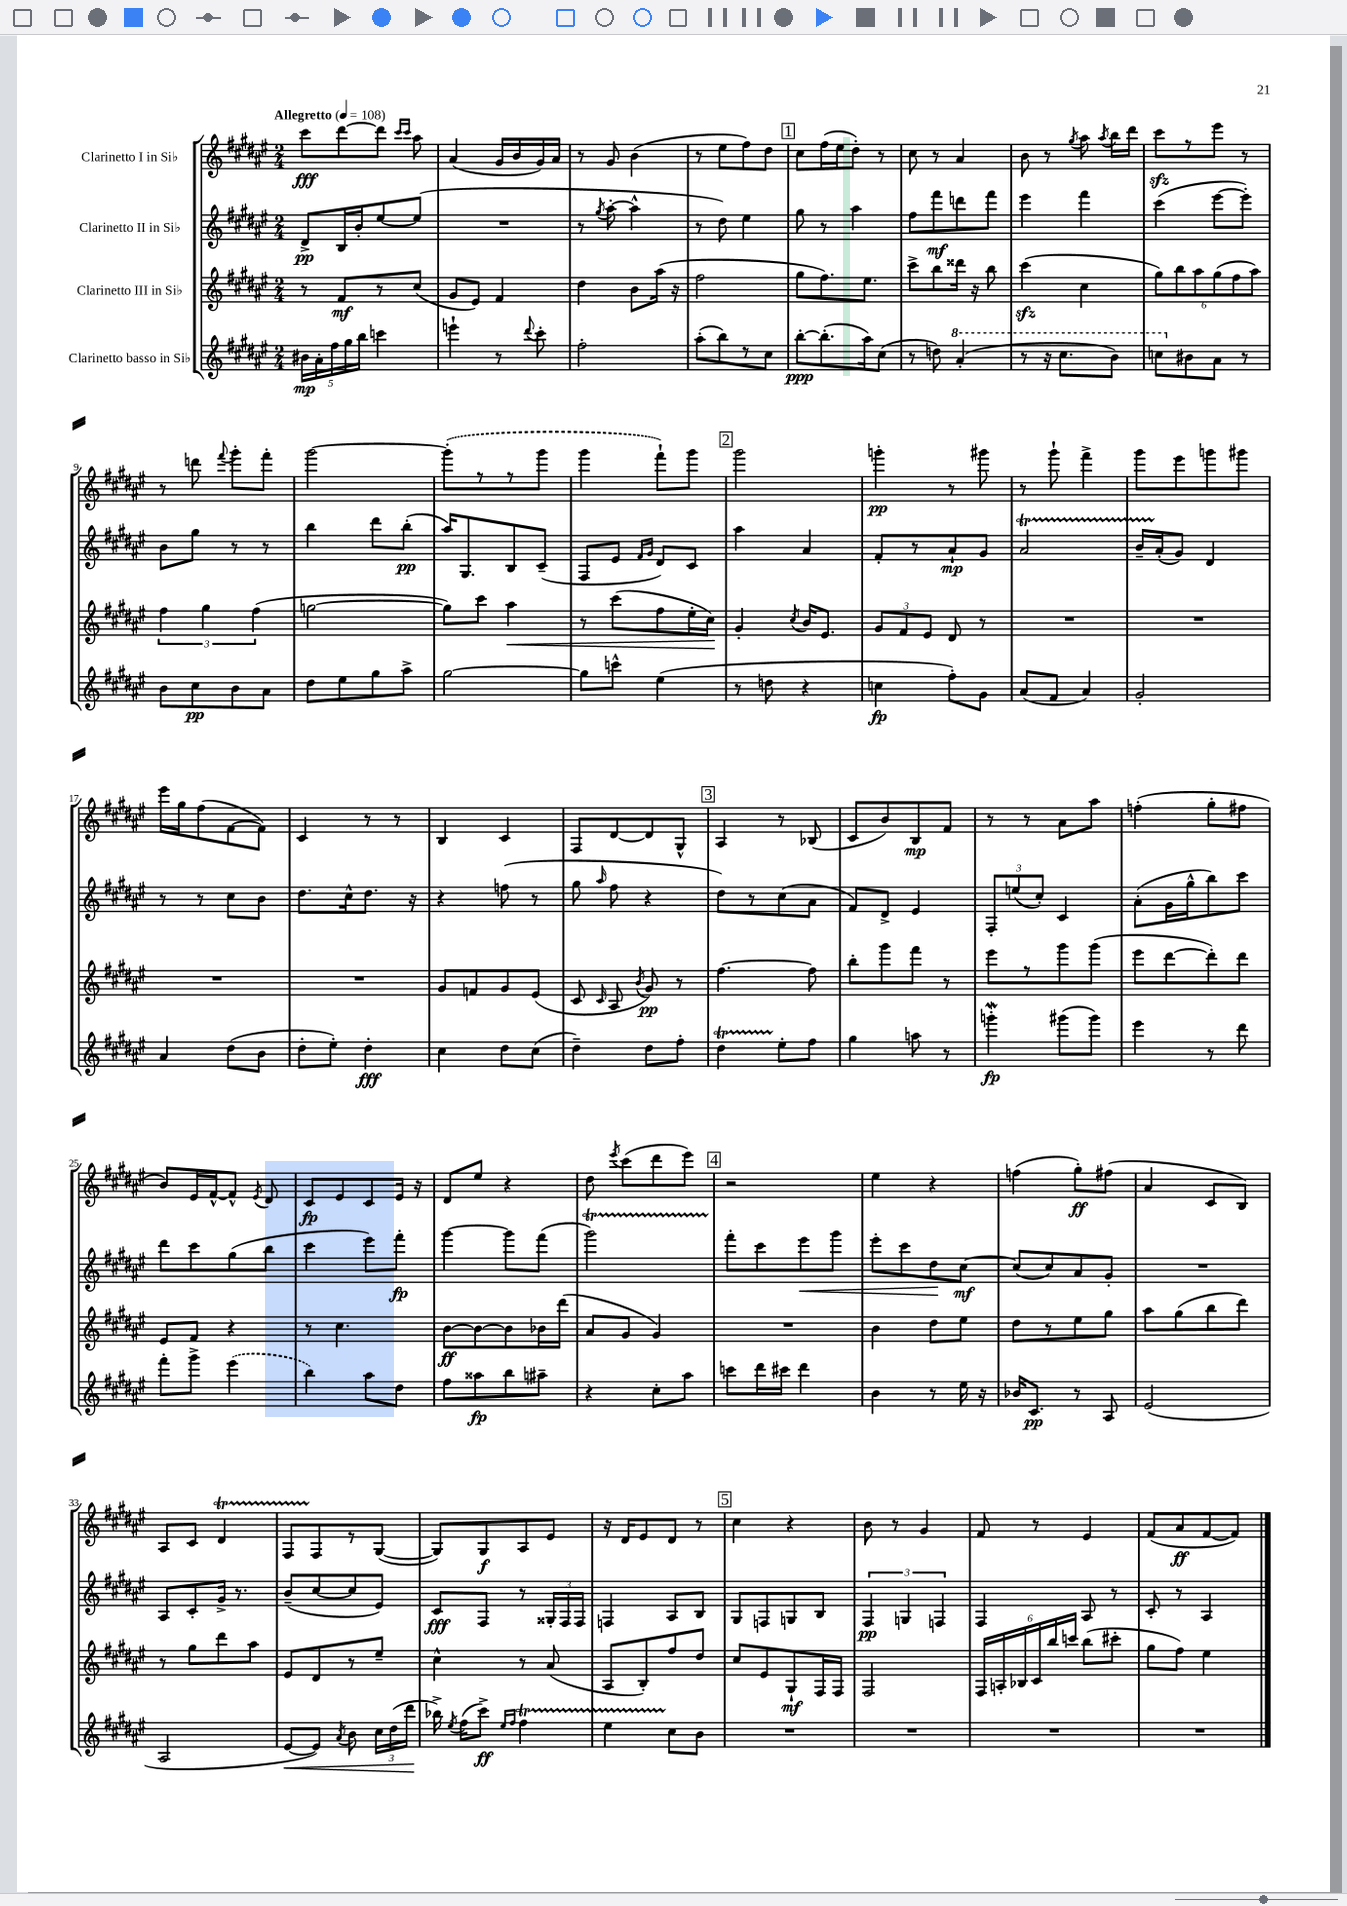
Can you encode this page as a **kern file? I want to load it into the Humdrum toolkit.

**kern	**kern	**kern	**kern
*staff4	*staff3	*staff2	*staff1
*clefG2	*clefG2	*clefG2	*clefG2
*k[f#c#g#d#a#e#]	*k[f#c#g#d#a#e#]	*k[f#c#g#d#a#e#]	*k[f#c#g#d#a#e#]
*M2/4	*M2/4	*M2/4	*M2/4
*MM108	*MM108	*MM108	*MM108
20b#	8r	8d#^	8ccc#
20a#'	.	.	.
20ff#	.	.	.
.	8f#	16B	[8ddd#
20gg#	.	.	.
.	.	16b'	.
20bb	.	.	.
4ccc	8r	[8ee#	8ddd#]
.	.	.	16qqccc#
.	.	.	16qqccc#
.	(8cc#	(8ee#]	8aa#
=	=	=	=
4eee`	8g#	2r	(4a#
.	8e#)	.	.
8r	4f#	.	16g#
.	.	.	16b
8qqddd#	.	.	.
8ccc#'	.	.	16g#)
.	.	.	16a#
=	=	=	=
2ff#'	4dd#	8r	8r
.	.	8qgg#	.
.	.	[8aa#'	8g#
.	8b	4aa#^^]	(4b
.	(16aa#	.	.
.	16r	.	.
=	=	=	=
(8aa#'	2ff#	8r	8r
8bb)	.	8dd#)	8ee#
8r	.	4ee#	8ff#)
8cc#	.	.	8dd#
=	=	=	=
[8bb'	8gg#	8gg#	8cc#
(8.bb']	8.ff#)	8r	(16ff#
.	.	.	16ee#
.	.	4aa#	8dd#')
16aa#)	8.ee#	.	.
(8cc#	.	.	8r
=	=	=	=
8r	8ccc#^	8ff#	8cc#
8dd)	8bb	8fff#	8r
(4aa#'	16ddd##	8ddd	4a#
.	16r	.	.
.	8bb	8fff#	.
=	=	=	=
8r	(4ccc#	4eee#	8b
16r	.	.	8r
8.ccc#	.	.	.
.	.	.	8qgg#
.	4cc#	4fff#	8aa#
.	.	.	8qaa#
8bb)	.	.	16bb
.	.	.	16ddd#
=	=	=	=
8ccc	12gg#)	(4ccc#	8ccc#
.	12bb	.	.
8b#	.	.	8r
.	12aa#	.	.
8a#	(12gg#	[8eee#	8eee#
.	12ff#	.	.
8r	.	8eee#'])	8r
.	12aa#)	.	.
=	=	=	=
8b	6ff#	8b	8r
8cc#	.	8gg#	8ddd
.	6gg#	.	.
.	.	.	8qqfff#
8b	.	8r	8ggg#'
.	(6ff#	.	.
8a#	.	8r	8fff#'
=	=	=	=
8dd#	[2gg	4bb	[2ggg#
8ee#	.	.	.
8gg#	.	8ddd#	.
8aa#^	.	(8bb'	.
=	=	=	=
[2gg#	8gg])	16aa#)	(8ggg#']
.	.	8.G#	.
.	8ccc#	.	8r
.	4aa#	8B	8r
.	.	(8c#~	8ggg#
=	=	=	=
8gg#]	8r	8F#	4ggg#
8ccc^^	(8ccc#	8e#	.
.	.	16qqf#	.
.	.	16qqg#	.
(4ee#	8ff#	8d#)	8fff#`)
.	16ee#'	8c#	8ggg#
.	16cc#)	.	.
=	=	=	=
8r	4g#'	4aa#	2ggg#
8dd	.	.	.
.	8qcc#	.	.
4r	16b	4a#	.
.	8.e#	.	.
=	=	=	=
4cc	12g#	8f#'	4ggg'
.	12f#	.	.
.	.	8r	.
.	12e#	.	.
8ff#')	8d#	8a#`	8r
8g#	8r	8g#	8ggg#
=	=	=	=
(8a#	2r	2a#	8r
8f#	.	.	8ggg#`
4a#)	.	.	4fff#^
=	=	=	=
2g#'	2r	16b~	8ggg#
.	.	(16a#'	.
.	.	8g#)	8eee#
.	.	4d#	8ggg
.	.	.	8ggg#
=	=	=	=
4a#	2r	8r	16eee#
.	.	.	16gg#
.	.	8r	(8ff#
(8dd#	.	8cc#	[8f#
8b	.	8b	8f#])
=	=	=	=
8dd#'	2r	8.dd#	4c#
8ee#')	.	.	.
.	.	16cc#^^	.
4dd#'	.	8.dd#	8r
.	.	.	8r
.	.	16r	.
=	=	=	=
4cc#	8g#	4r	4B
.	8f	.	.
8dd#	8g#	(8ff	4c#
(8cc#	(8e#	8r	.
=	=	=	=
4dd#~)	8c#	8gg#	8F#
.	16qqc#	16qqaa#	.
.	8A#	8ff#	[8d#
.	8qb	.	.
8dd#	8g#)	4r	8d#]
8ff#'	8r	.	8G#^^
=	=	=	=
4dd#	[4.ff#	8dd#)	4A#
.	.	8r	.
8ee#'	.	(8cc#	8r
8ff#	8ff#]	8a#	(8B-
=	=	=	=
4gg#	8bb'	8f#)	8c#
.	8ggg#	8d#^	8b)
8aa	8fff#	4e#	8B
8r	8r	.	8f#
=	=	=	=
4ggg'	8eee#	12F#'	8r
.	.	(12ee	.
.	8r	.	8r
.	.	12cc#')	.
(8ggg#	8ggg#	4c#	8a#
8ggg#)	(8ggg#	.	8aa#
=	=	=	=
4eee#	8eee#	(8a#'	(4ff'
.	[8ddd#	16g#	.
.	.	16gg#^^	.
8r	8ddd#'])	8bb)	8gg#'
8ddd#	8ddd#	8ccc#	8ff#
=	=	=	=
8fff#'	8e#	8ddd#	8b)
8ggg#^	8f#	8ccc#	16e#
.	.	.	[16f#^^
(4eee#	4r	(8gg#	8f#^^]
.	.	.	8qe#
.	.	8bb	8d#
=	=	=	=
4bb)	8r	4ccc#	8c#
.	4.cc#	.	8e#
8aa#	.	8eee#)	8c#
8dd#	.	8fff#'	16e#
.	.	.	16r
=	=	=	=
8ff#	[8b	[4ggg#	8d#
8aa##	8b_	.	8ee#
8bb	8b]	8ggg#]	4r
8aa#~	16b-	(8fff#	.
.	(16ddd#	.	.
=	=	=	=
4r	8a#	2ggg#)	8dd#
.	.	.	8qeee#
.	8g#	.	(8ccc#
8cc#'	4g#)	.	8ddd#
8aa#	.	.	8eee#)
=	=	=	=
8ccc	2r	8fff#'	2r
16ddd#	.	8ccc#	.
16ccc#	.	.	.
4ddd#	.	8eee#	.
.	.	8ggg#	.
=	=	=	=
4b	4b	8eee#'	4ee#
.	.	8ccc#	.
8r	8dd#	8dd#	4r
16ee#	8ee#	[8cc#	.
16r	.	.	.
=	=	=	=
16b-	8dd#	(8cc#]	(4ff
8.c#	.	.	.
.	8r	8cc#)	.
8r	8ee#	8a#	8gg#')
8A#	8gg#	8g#'	(8ff#
=	=	=	=
(2e#	8aa#	2r	4a#
.	(8gg#	.	.
.	8bb	.	8c#
.	8ddd#)	.	8B)
=	=	=	=
2A#	8r	8A#	8A#
.	8gg#	8c#'	8c#
.	8ddd#	16g#^	4d#
.	.	8.r	.
.	8aa#	.	.
=	=	=	=
[8e#	8e#	(8b~	8F#
8e#])	8d#	[8cc#	8F#
8qa#	.	.	.
8b	8r	8cc#]	8r
24cc#	8ee#~	8e#)	([8G#
(24dd#	.	.	.
24ddd#	.	.	.
=	=	=	=
16bb-^)	4cc#^^	8c#	8G#])
8qee#	.	.	.
(16ff#	.	.	.
8ccc#^)	.	8F#	8G#
16qqee#	.	.	.
16qqff#	.	.	.
4ff#	8r	8r	8A#
.	(8a#	24G##'	8e#
.	.	24F#	.
.	.	24F#	.
=	=	=	=
4ee#	8A#	4F	16r
.	.	.	16d#
.	8B')	.	8e#
8cc#	8ff#	8A#	8d#
8b	8dd#	8B	8r
=	=	=	=
2r	8cc#	8G#	4cc#
.	8e#	8F	.
.	8G#`	8G	4r
.	16F#	8B	.
.	16F#	.	.
=	=	=	=
2r	2F#	6F#	8b
.	.	.	8r
.	.	6G	.
.	.	.	4g#
.	.	6F	.
=	=	=	=
2r	24F#	4F#	8f#
.	24A'	.	.
.	24B-	.	.
.	24c#	.	8r
.	24bb	.	.
.	24ccc	.	.
.	(8bb	8A#	4e#
.	8ccc#'	8r	.
=	=	=	=
2r	8gg#	8c#'	(8f#
.	8ff#)	8r	8a#
.	4ee#	4A#	[8f#
.	.	.	8f#])
==	==	==	==
*-	*-	*-	*-
